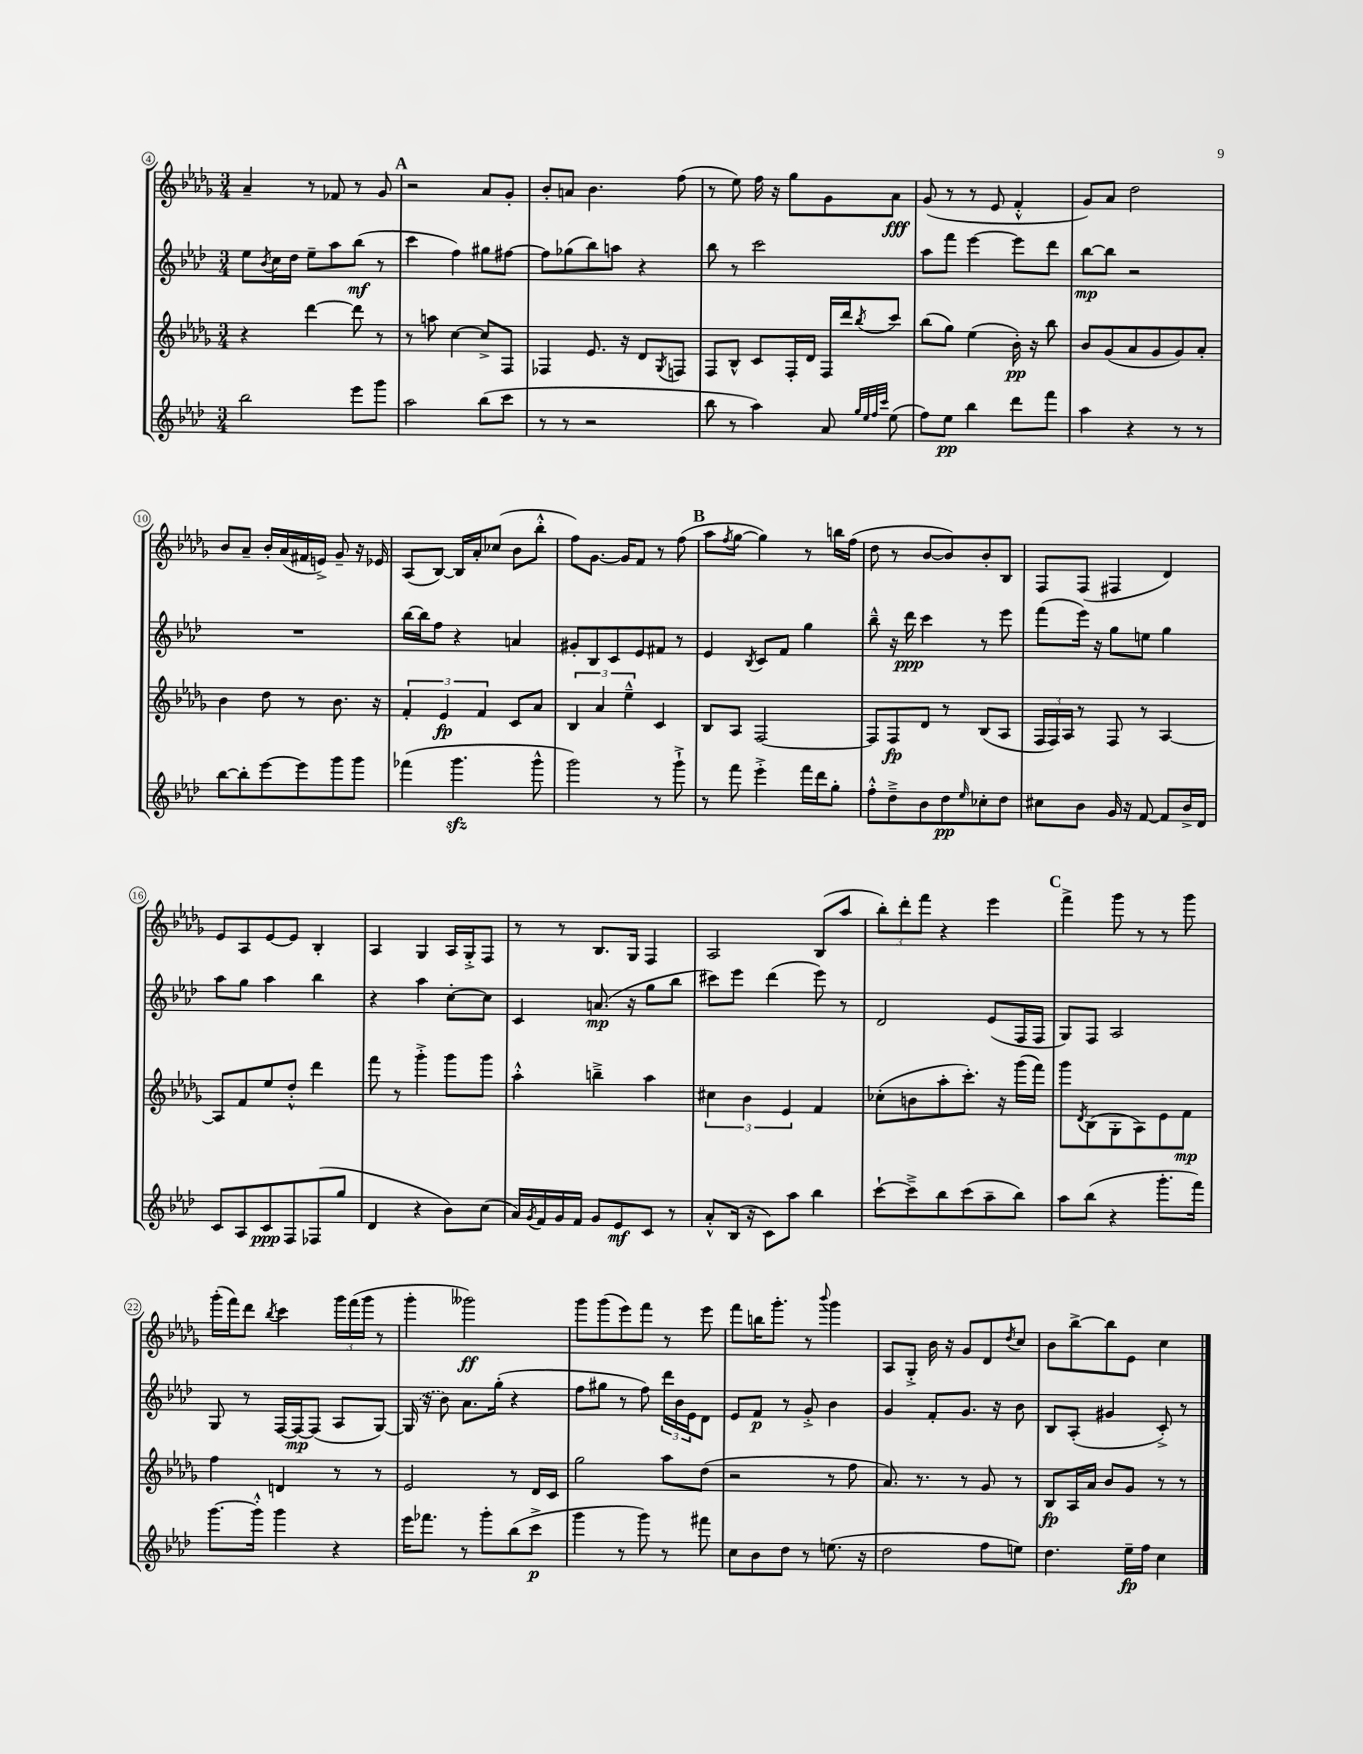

**kern	**dynam	**kern	**dynam	**kern	**dynam	**kern	**dynam
*part4	*part4	*part3	*part3	*part2	*part2	*part1	*part1
*staff4	*staff4	*staff3	*staff3	*staff2	*staff2	*staff1	*staff1
*clefG2	*	*clefG2	*	*clefG2	*	*clefG2	*
*k[b-e-a-d-]	*	*k[b-e-a-d-g-]	*	*k[b-e-a-d-]	*	*k[b-e-a-d-g-]	*
*M3/4	*	*M3/4	*	*M3/4	*	*M3/4	*
=4	=4	=4	=4	=4	=4	=4	=4
2bb-\	.	4r	.	8ee-\L	.	4a-~/	.
.	.	.	.	8qb-/	.	.	.
.	.	.	.	16cc\L	.	.	.
.	.	.	.	16dd-\JJ	.	.	.
.	.	[4ddd-\	.	8ee-~\L	.	8r	.
.	.	.	.	8aa-\	.	8f-X/	.
8eee-\L	.	8ddd-\]	.	(8bb-\J	mf	8r	.
8ggg\J	.	8r	.	8r	.	8g-/	.
!!LO:REH:place=s1:t=A
=5	=5	=5	=5	=5	=5	=5	=5
2aa-\	.	8r	.	4ccc\	.	2r	.
.	.	8aan\	.	.	.	.	.
.	.	[4cc\	.	4ff\)	.	.	.
(8bb-\L	.	8cc^/L]	.	8gg#X\L	.	8a-/L	.
8ccc\J	.	8F/J	.	[8ff#X\J	.	8g-'/J	.
=6	=6	=6	=6	=6	=6	=6	=6
8r	.	4F-X/	.	8ff#\L]	.	8b-'/L	.
8r	.	.	.	(8gg-X\	.	8an/J	.
2r	.	8.e-/	.	8bb-\)	.	4.b-\	.
.	.	.	.	8aan\J	.	.	.
.	.	16r	.	.	.	.	.
.	.	8d-/L	.	4r	.	.	.
.	.	8qG-/	.	.	.	.	.
.	.	8Fn/J	.	.	.	(8ff\	.
=7	=7	=7	=7	=7	=7	=7	=7
8bb-\	.	8F/L	.	8bb-\	.	8r	.
8r	.	8B-^^/J	.	8r	.	8ee-\)	.
4aa-\)	.	8c/L	.	2ccc\	.	16ff\	.
.	.	.	.	.	.	16r	.
.	.	16F'/L	.	.	.	8gg-\L	.
.	.	16d-/JJ	.	.	.	.	.
8a-/	.	16F/LL	.	.	.	8g-\	.
.	.	16ddd-/J	.	.	.	.	.
32qqgg/LLL	.	.	.	.	.	.	.
32qqee-/	.	.	.	.	.	.	.
32qqff/	.	.	.	.	.	.	.
32qqccc/JJJ	.	8qbb-/	.	.	.	.	.
(8ee-\	.	8ccc/J	.	.	.	8a-\J	fff
=8	=8	=8	=8	=8	=8	=8	=8
8ff\L)	.	(8bb-\L	.	8aa-\L	.	(8g-/	.
8ee-\J	pp	8gg-\J)	.	8fff\J	.	8r	.
4bb-\	.	(4ee-\	.	[4eee-\	.	8r	.
.	.	.	.	.	.	8e-/	.
8ddd-\L	.	16b-'\)	pp	8eee-\L]	.	4f'^^/	.
.	.	16r	.	.	.	.	.
8fff\J	.	8bb-\	.	8ddd-\J	.	.	.
=9	=9	=9	=9	=9	=9	=9	=9
4aa-\	.	8b-/L	.	[8bb-\L	mp	8g-/L)	.
.	.	(8g-/	.	8bb-\J]	.	8a-/J	.
4r	.	8a-/	.	2r	.	2dd-\	.
.	.	8g-/	.	.	.	.	.
8r	.	8g-/)	.	.	.	.	.
8r	.	8a-'/J	.	.	.	.	.
!!LO:LB:g=z
=10	=10	=10	=10	=10	=10	=10	=10
[8bb-\L	.	4b-\	.	2.r	.	8b-/L	.
8bb-'\]	.	.	.	.	.	8a-~/J	.
[8eee-\	.	8dd-\	.	.	.	16b-'/LL	.
.	.	.	.	.	.	(16a-/	.
8eee-\]	.	8r	.	.	.	16f#X/	.
.	.	.	.	.	.	16en^/JJ)	.
8ggg\	.	8.b-\	.	.	.	8g-~/	.
8ggg\J	.	.	.	.	.	16r	.
.	.	16r	.	.	.	16e-X/	.
=11	=11	=11	=11	=11	=11	=11	=11
(4fff-X\	.	6f'/	.	[16bb-\LL	.	(8A-/L	.
.	.	.	.	16bb-\J]	.	.	.
.	.	.	.	8ff\J	.	[8B-/J)	.
.	.	6e-/	fp	.	.	.	.
4.gggzz\	.	.	.	4r	.	16B-/LL]	.
.	.	.	.	.	.	16a-'/J	.
.	.	6f/	.	.	.	.	.
.	.	.	.	.	.	(8cc-X/J	.
.	.	8c/L	.	4an/	.	8b-\L	.
8ggg^^\	.	8a-/J	.	.	.	8bb-'^^\J	.
=12	=12	=12	=12	=12	=12	=12	=12
2ggg\)	.	6B-/	.	8g#X'/L	.	8ff\L)	.
.	.	.	.	8B-/	.	[8.g-\J	.
.	.	6a-/	.	.	.	.	.
.	.	.	.	8c/	.	.	.
.	.	.	.	.	.	16g-/KL]	.
.	.	6ee-~^^\	.	.	.	.	.
.	.	.	.	8e-/	.	8f/J	.
8r	.	4c/	.	8f#X/J	.	8r	.
8ggg`^\	.	.	.	8r	.	(8ff\	.
!!LO:REH:place=s1:t=B
=13	=13	=13	=13	=13	=13	=13	=13
8r	.	8B-/L	.	4e-/	.	8aa-\L	.
.	.	.	.	.	.	8qff/	.
8fff\	.	8A-/J	.	.	.	[8gg-\J	.
.	.	.	.	8qB-/	.	.	.
4eee-'^\	.	[2F/	.	8c/L	.	4gg-\])	.
.	.	.	.	8f/J	.	.	.
16fff\LL	.	.	.	4gg\	.	8r	.
16ddd-\J	.	.	.	.	.	.	.
8gg'\J	.	.	.	.	.	16bbn\LL	.
.	.	.	.	.	.	(16ff\JJ	.
=14	=14	=14	=14	=14	=14	=14	=14
8ff'^^\L	.	8F/L]	.	8bb-~^^\	.	8dd-\	.
8dd-~^\	.	8F/	fp	16r	.	8r	.
.	.	.	.	16ddd-\	ppp	.	.
8b-\	.	8d-/J	.	4ccc\	.	[8b-/L	.
8dd-\	pp	8r	.	.	.	8b-/])	.
16qqee-/	.	.	.	.	.	.	.
8cc-X'\	.	(8B-/L	.	8r	.	8b-'/	.
8dd-\J	.	8A-/J	.	8eee-\	.	8B-/J	.
=15	=15	=15	=15	=15	=15	=15	=15
8cc#X\L	.	24F/LL	.	(8fff\L	.	8F/L	.
.	.	24F/)	.	.	.	.	.
.	.	24A-/JJ	.	.	.	.	.
8b-\J	.	8r	.	16eee-\Jk)	.	(8F/J	.
.	.	.	.	16r	.	.	.
16g/	.	8F/	.	8gg\L	.	4F#X/	.
16r	.	.	.	.	.	.	.
[8f/	.	8r	.	8een\J	.	.	.
8f/L]	.	[4A-/	.	4gg\	.	4d-/)	.
16b-^/L	.	.	.	.	.	.	.
16d-/JJ	.	.	.	.	.	.	.
!!LO:LB:g=z
=16	=16	=16	=16	=16	=16	=16	=16
8c/L	.	8A-/L]	.	8aa-\L	.	8e-/L	.
8A-/	.	8f/	.	8gg\J	.	8A-/	.
8c/	ppp	8ee-/	.	4aa-\	.	[8e-/	.
8F/	.	8dd-'^^/J	.	.	.	8e-/J]	.
(8F-X/	.	4ddd-\	.	4bb-\	.	4B-'/	.
8gg/J	.	.	.	.	.	.	.
=17	=17	=17	=17	=17	=17	=17	=17
4d-/	.	8fff\	.	4r	.	4A-/	.
.	.	8r	.	.	.	.	.
4r	.	4ggg-'^\	.	4aa-\	.	4G-/	.
8b-\L)	.	8ggg-\L	.	[8cc'\L	.	16A-/LL	.
.	.	.	.	.	.	16G-'^/J	.
(8cc\J	.	8ggg-\J	.	8cc\J]	.	8F/J	.
=18	=18	=18	=18	=18	=18	=18	=18
16a-/LL)	.	4aa-'^^\	.	4c/	.	8r	.
8qg/	.	.	.	.	.	.	.
16f/	.	.	.	.	.	.	.
16g/	.	.	.	.	.	8r	.
16f/JJ	.	.	.	.	.	.	.
8g/L	.	4bbn~^\	.	(8.an/	mp	8.B-/L	.
8e-/	mf	.	.	.	.	.	.
.	.	.	.	16r	.	16G-/Jk	.
8c/J	.	4aa-\	.	8gg\L	.	4F/	.
8r	.	.	.	8bb-\J	.	.	.
=19	=19	=19	=19	=19	=19	=19	=19
8a-'^^/L	.	6cc#X\	.	8ccc#X\L)	.	2A-/	.
(16B-/Jk	.	.	.	8eee-\J	.	.	.
.	.	6b-\	.	.	.	.	.
16r	.	.	.	.	.	.	.
8c\L)	.	.	.	(4ddd-\	.	.	.
.	.	6e-/	.	.	.	.	.
8aa-\J	.	.	.	.	.	.	.
4bb-\	.	4f/	.	8eee-\)	.	(8B-/L	.
.	.	.	.	8r	.	8aa-/J	.
=20	=20	=20	=20	=20	=20	=20	=20
[8ccc`\L	.	(8cc-X'\L	.	2d-/	.	12bb-'\L)	.
.	.	.	.	.	.	12ddd-'\	.
8ccc~^\]	.	8bn\	.	.	.	.	.
.	.	.	.	.	.	12fff\J	.
8bb-\	.	8aa-'\	.	.	.	4r	.
(8ccc\	.	8.ccc'\J)	.	.	.	.	.
8aa-~\	.	.	.	(8e-/L	.	4eee-\	.
.	.	16r	.	.	.	.	.
8bb-\J)	.	(16ggg-\LL	.	16F/L	.	.	.
.	.	16fff\JJ)	.	16F/JJ	.	.	.
!!LO:REH:place=s1:t=C
=21	=21	=21	=21	=21	=21	=21	=21
8aa-\L	.	8ggg-\L	.	8G/L)	.	4fff^\	.
.	.	8qd-/	.	.	.	.	.
(8bb-\J	.	(8B-\	.	8F/J	.	.	.
4r	.	8G-'\	.	2A-/	.	8ggg-\	.
.	.	8A-\)	.	.	.	8r	.
8.ggg'\L	.	8e-\	.	.	.	8r	.
.	.	8f\J	mp	.	.	8ggg-\	.
16fff\Jk)	.	.	.	.	.	.	.
!!LO:LB:g=z
=22	=22	=22	=22	=22	=22	=22	=22
[8.ggg\L	.	4ff\	.	8G/	.	(16ggg-'\LL	.
.	.	.	.	.	.	16fff\J)	.
.	.	.	.	8r	.	8ddd-\J	.
16ggg'^^\Jk]	.	.	.	.	.	.	.
.	.	.	.	.	.	8qbb-/	.
4ggg\	.	4dn/	.	[16F/LL	.	4ccc\	.
.	.	.	.	16F/J_	mp	.	.
.	.	.	.	(8F/J]	.	.	.
4r	.	8r	.	8A-/L	.	24ggg-\LL	.
.	.	.	.	.	.	(24fff\	.
.	.	.	.	.	.	24ggg-\JJ	.
.	.	8r	.	[8G/J)	.	8r	.
=23	=23	=23	=23	=23	=23	=23	=23
16eee-\KL	.	2e-/	.	(16G/]	.	4ggg-'\	.
8.fff-X\J	.	.	.	16r	.	.	.
.	.	.	.	8b-\)	.	.	.
8r	.	.	.	8.a-\L	.	2ggg--X\)	ff
8ggg'\L	.	.	.	.	.	.	.
.	.	.	.	(16gg'\Jk	.	.	.
(8bb-\	.	8r	.	4r	.	.	.
8ccc^\J	p	16d-/LL	.	.	.	.	.
.	.	16c/JJ	.	.	.	.	.
=24	=24	=24	=24	=24	=24	=24	=24
4ggg\	.	2gg-\	.	8ff\L	.	8ggg-\L	.
.	.	.	.	8gg#X\J	.	(8ggg-\	.
8r	.	.	.	8r	.	8eee-\)	.
8ggg\)	.	.	.	8ff\)	.	8fff\J	.
8r	.	8aa-\L	.	24ddd-\LL	.	8r	.
.	.	.	.	24b-\	.	.	.
.	.	.	.	24e-\J	.	.	.
8fff#X\	.	(8dd-\J	.	8d-\J	.	8eee-\	.
=25	=25	=25	=25	=25	=25	=25	=25
8cc\L	.	2r	.	8e-/L	.	8fff\L	.
8b-\	.	.	.	8f/J	p	16bbn\K	.
.	.	.	.	.	.	8.ggg-'\J	.
8dd-\J	.	.	.	8r	.	.	.
8r	.	.	.	8g'^/	.	8r	.
.	.	.	.	.	.	8qqbbb-/	.
(8.een\	.	8r	.	4b-\	.	4ggg-\	.
.	.	8ff\	.	.	.	.	.
16r	.	.	.	.	.	.	.
=26	=26	=26	=26	=26	=26	=26	=26
2dd-\	.	8.a-/)	.	4g/	.	8A-/L	.
.	.	.	.	.	.	8G-'^/J	.
.	.	8.r	.	.	.	.	.
.	.	.	.	8f'/L	.	16b-\	.
.	.	.	.	.	.	16r	.
.	.	8r	.	8.g/J	.	8g-/L	.
8ff\L	.	8g-/	.	.	.	8d-/	.
.	.	.	.	16r	.	.	.
.	.	.	.	.	.	8qdd-/	.
8een\J)	.	8r	.	8b-\	.	8cc/J	.
=27	=27	=27	=27	=27	=27	=27	=27
4.dd-\	.	8B-/L	fp	8B-/L	.	8b-\L	.
.	.	16A-/L	.	(8A-'/J	.	[8bb-^\	.
.	.	16a-/JJ	.	.	.	.	.
.	.	8b-/L	.	4g#X/	.	8bb-\]	.
16ee-~\LL	fp	8g-/J	.	.	.	8e-\J	.
16ff\JJ	.	.	.	.	.	.	.
4cc\	.	8r	.	8c'^/)	.	4cc\	.
.	.	8r	.	8r	.	.	.
==	==	==	==	==	==	==	==
*-	*-	*-	*-	*-	*-	*-	*-
